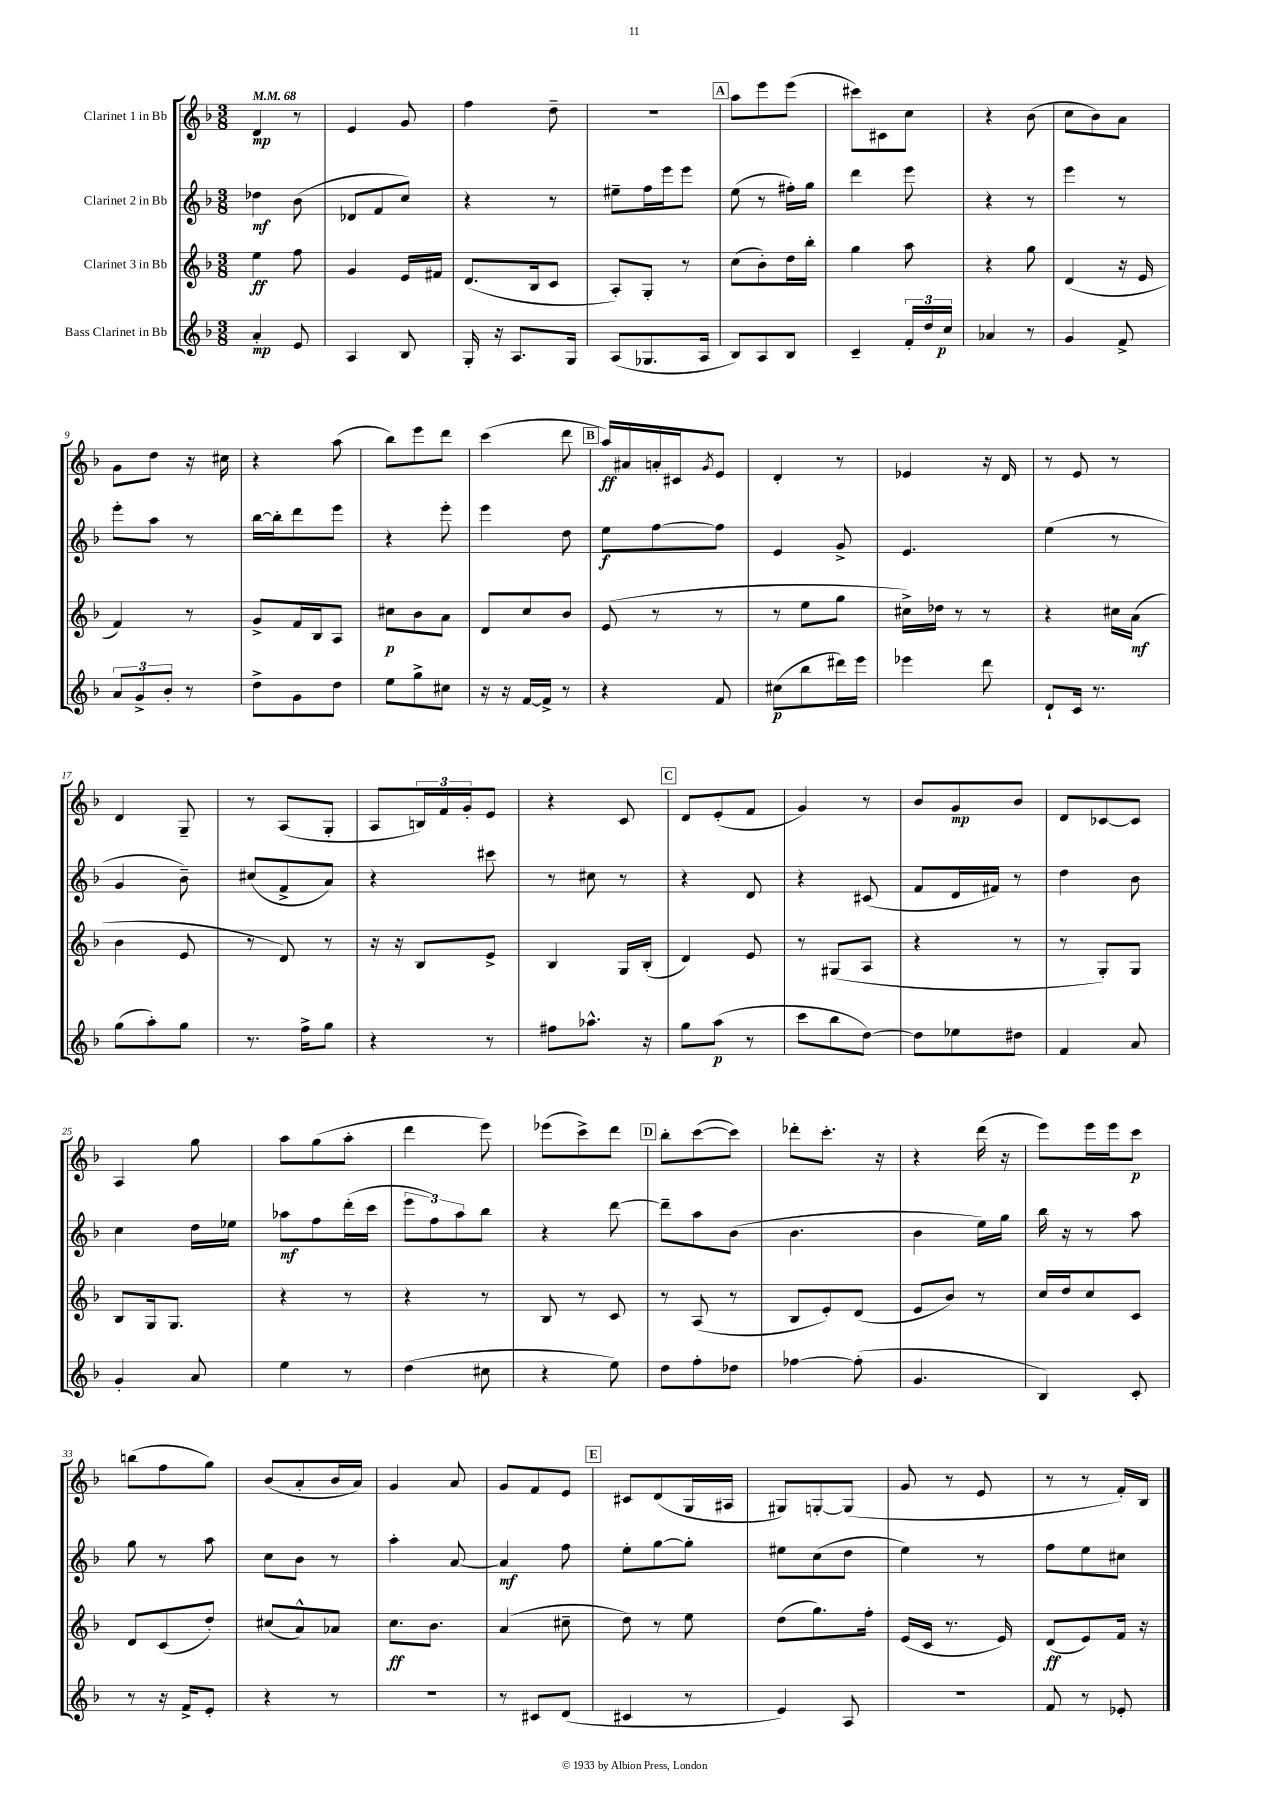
<<
\new StaffGroup <<
\new Staff = "s0" \with { instrumentName = "Clarinet 1 in Bb" } {
    \clef treble \key f \major \numericTimeSignature \time 3/8 \tempo 4 = 68
    d'4\mp r8 |
    e'4 g'8 |
    f''4 d''8-- |
    R4. |
    \mark \markup { \box "A" } a''8 e'''8 e'''8( |
    cis'''8) cis'8 c''8 |
    r4 bes'8( |
    c''8 bes'8) a'8 |
    g'8 d''8 r16 cis''16 |
    r4 a''8( |
    bes''8) e'''8 d'''8 |
    c'''4( d'''8 |
    \mark \markup { \box "B" } a''16\ff) ais'16 a'16-. cis'16 \acciaccatura { g'8 } e'8 |
    d'4-. r8 |
    ees'4 r16 d'16 |
    r8 e'8 r8 |
    d'4 g8-- |
    r8 a8( g8-. |
    a8 \tuplet 3/2 { b16) f'16 g'16-. } e'8 |
    r4 c'8 |
    \mark \markup { \box "C" } d'8 e'8-.( f'8 |
    g'4) r8 |
    bes'8 g'8\mp bes'8 |
    d'8 ces'8~ ces'8 |
    a4 g''8 |
    a''8 g''8( a''8-. |
    d'''4 e'''8) |
    ees'''8( c'''8->) d'''8 |
    \mark \markup { \box "D" } bes''8-. c'''8~( c'''8) |
    des'''8-. c'''8.-. r16 |
    r4 d'''16( r16 |
    e'''8) e'''16 e'''16 c'''8\p |
    b''8( f''8 g''8) |
    bes'8( a'8-. bes'16 a'16) |
    g'4 a'8 |
    g'8 f'8 e'8 |
    \mark \markup { \box "E" } cis'8 d'8( g16 ais16 |
    gis8) g8~-. g8( |
    g'8 r8 e'8 |
    r8 r8 f'16-.) bes16 \bar "|." |
}
\new Staff = "s1" \with { instrumentName = "Clarinet 2 in Bb" } {
    \clef treble \key f \major \numericTimeSignature \time 3/8
    des''4\mf bes'8( |
    des'8 f'8 c''8) |
    r4 r8 |
    eis''8-- f''16 e'''16 e'''8 |
    \mark \markup { \box "A" } e''8( r8 fis''16-.) g''16 |
    d'''4 e'''8 |
    r4 r8 |
    e'''4 r8 |
    e'''8-. a''8 r8 |
    bes''16~ bes''16-. d'''8 e'''8 |
    r4 e'''8-. |
    e'''4 d''8 |
    \mark \markup { \box "B" } e''8\f f''8~ f''8 |
    e'4 g'8-> |
    e'4. |
    e''4( r8 |
    g'4 bes'8--) |
    cis''8( f'8-> a'8) |
    r4 cis'''8 |
    r8 cis''8 r8 |
    \mark \markup { \box "C" } r4 d'8 |
    r4 cis'8( |
    f'8 d'16 fis'16) r8 |
    d''4 bes'8 |
    c''4 d''16 ees''16 |
    aes''8\mf f''8 d'''16-.( c'''16 |
    \tuplet 3/2 { e'''8 f''8) a''8 } bes''8 |
    r4 d'''8~ |
    \mark \markup { \box "D" } d'''8-- a''8 bes'8( |
    bes'4. |
    bes'4 e''16) g''16 |
    bes''16 r16 r8 a''8 |
    g''8 r8 a''8 |
    c''8 bes'8 r8 |
    a''4-. a'8~ |
    a'4\mf f''8 |
    \mark \markup { \box "E" } e''8-. g''8~ g''8-. |
    eis''8 c''8( d''8 |
    e''4) r8 |
    f''8 e''8 cis''8 \bar "|." |
}
\new Staff = "s2" \with { instrumentName = "Clarinet 3 in Bb" } {
    \clef treble \key f \major \numericTimeSignature \time 3/8
    e''4\ff f''8 |
    g'4 e'16 fis'16 |
    d'8.( bes16 c'8 |
    a8-.) g8-. r8 |
    \mark \markup { \box "A" } c''8( bes'8-.) d''16 bes''16-. |
    g''4 a''8 |
    r4 g''8 |
    d'4( r16 e'16 |
    f'4) r8 |
    g'8-> f'16 bes16 a8 |
    cis''8\p bes'8 a'8 |
    d'8 c''8 bes'8 |
    \mark \markup { \box "B" } e'8( r8 r8 |
    r8 e''8 g''8 |
    cis''16->) des''16 r8 r8 |
    r4 cis''16 a'16\mf( |
    bes'4 e'8 |
    r8 d'8) r8 |
    r16 r16 bes8 e'8-> |
    bes4 g16 bes16-.( |
    \mark \markup { \box "C" } d'4) e'8 |
    r8 gis8( a8 |
    r4 r8 |
    r8 g8-.) g8 |
    bes8 g16 g8. |
    r4 r8 |
    r4 r8 |
    bes8 r8 c'8 |
    \mark \markup { \box "D" } r8 a8( r8 |
    bes8 e'8-.) d'8( |
    e'8 bes'8) r8 |
    c''16 d''16 c''8 c'8 |
    d'8 c'8( d''8-.) |
    cis''8( a'8-^) aes'8 |
    c''8.\ff bes'8. |
    a'4( cis''8-- |
    \mark \markup { \box "E" } d''8) r8 e''8 |
    d''8( g''8.) f''16-. |
    e'16( c'16 r8. e'16) |
    d'8\ff( e'8) f'16 r16 \bar "|." |
}
\new Staff = "s3" \with { instrumentName = "Bass Clarinet in Bb" } {
    \clef treble \key f \major \numericTimeSignature \time 3/8
    a'4-.\mp e'8 |
    a4 bes8 |
    g16-. r16 a8. g16 |
    a8( ges8. a16 |
    \mark \markup { \box "A" } bes8) a8 bes8 |
    c'4-- \tuplet 3/2 { f'16-. d''16 c''16\p } |
    aes'4 r8 |
    g'4 f'8-> |
    \tuplet 3/2 { a'8 g'8-> bes'8-. } r8 |
    d''8-> g'8 d''8 |
    e''8 g''8-> cis''8 |
    r16 r16 f'16~ f'16-> r8 |
    \mark \markup { \box "B" } r4 f'8 |
    cis''8\p( bes''8 dis'''16) e'''16 |
    ees'''4 d'''8 |
    d'8-! c'16 r8. |
    g''8( a''8-.) g''8 |
    r8. f''16-> g''8 |
    r4 r8 |
    fis''8 aes''8.-^ r16 |
    \mark \markup { \box "C" } g''8 a''8\p( r8 |
    c'''8 bes''8 d''8~) |
    d''8 ees''8 dis''8 |
    f'4 a'8 |
    g'4-. a'8 |
    e''4 r8 |
    d''4( cis''8 |
    r4 e''8) |
    \mark \markup { \box "D" } d''8 f''8-. des''8 |
    fes''4~ fes''8-.( |
    g'4. |
    bes4) c'8-. |
    r8 r16 f'16-> e'8-. |
    r4 r8 |
    R4. |
    r8 cis'8 d'8( |
    \mark \markup { \box "E" } cis'4 r8 |
    e'4) a8 |
    R4. |
    f'8 r8 ees'8-. \bar "|." |
}
>>
>>
